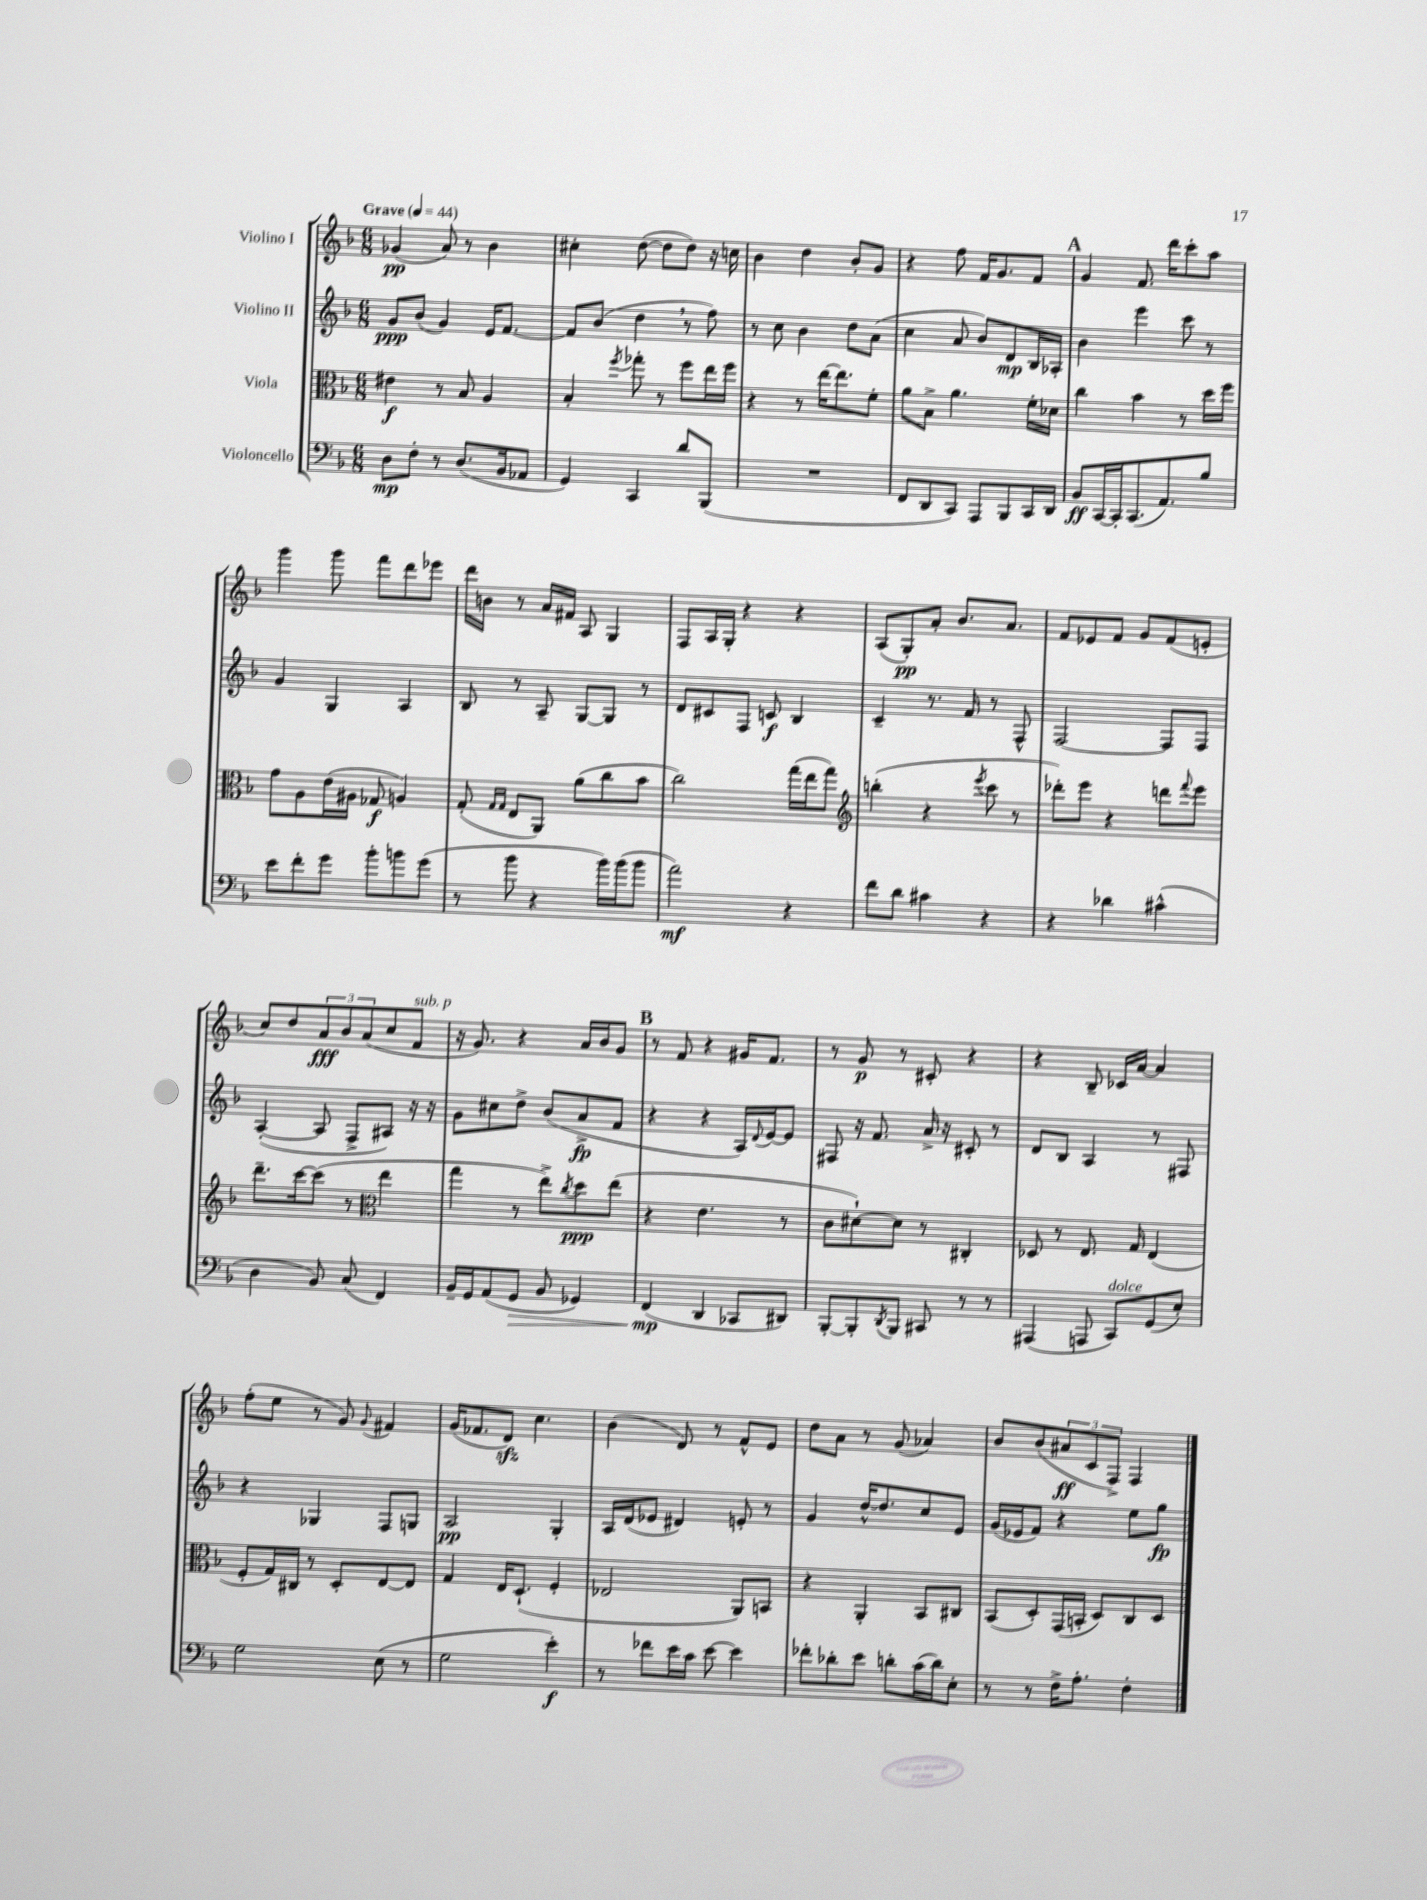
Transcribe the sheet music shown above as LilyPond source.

<<
\new StaffGroup <<
\new Staff = "s0" \with { instrumentName = "Violino I" } {
    \clef treble \key f \major \numericTimeSignature \time 6/8 \tempo "Grave" 4 = 44
    ges'4\pp( a'8) r8 bes'4 |
    cis''4-. d''8~( d''8 d''8) r16 c''16 |
    bes'4 d''4 bes'8-. g'8 |
    r4 f''8 f'16 g'8. f'8 |
    \mark \markup { \bold "A" } g'4 f'8. d'''16 c'''8-. a''8 |
    g'''4 g'''8 f'''8 d'''8 ees'''8 |
    d'''16 b'16 r8 a'16 fis'16 a8 g4 |
    f8 a16 g16-. r4 r4 |
    a8( g8-.\pp) a'8-. bes'8. a'8. |
    f'8 ees'8 f'8 g'8 f'8( e'8-. |
    c''8) d''8 \tuplet 3/2 { a'8\fff bes'8 a'8( } c''8 f'8^\markup { \italic "sub. p" } |
    r16 g'8.) r4 a'16 bes'16 g'8 |
    \mark \markup { \bold "B" } r8 f'8 r4 gis'16 f'8. |
    r8 g'8\p r8 cis'8-. r4 |
    r4 bes8-- ces'16 a'16~ a'4 |
    f''8-.( e''8 r8 g'8) \appoggiatura { g'8 } fis'4 |
    g'16( fes'8. d'8\sfz) c''4. |
    bes'4( d'8) r8 f'8-^ e'8 |
    d''8 a'8 r8 g'8( aes'4) |
    bes'8 bes'8( \tuplet 3/2 { ais'8\ff c'8 f8->) } f4 \bar "|." |
}
\new Staff = "s1" \with { instrumentName = "Violino II" } {
    \clef treble \key f \major \numericTimeSignature \time 6/8
    g'8\ppp bes'8( g'4) e'16 f'8.~ |
    f'8 bes'8( d''4 \breathe r8 f''8) |
    r8 c''8 bes'4 d''8 a'8( |
    c''4 a'8 bes'8) d'8\mp bes16 aes16-. |
    \mark \markup { \bold "A" } bes'4 e'''4 c'''8 r8 |
    g'4 g4 a4 |
    bes8 r8 a8-- g8~ g8 r8 |
    d'8 cis'8 f8 c'8\f bes4 |
    c'4-- r8. f'16 r8 f8-^ |
    f2~ f8 f8 |
    a4~-.( a8 f8-> ais8) r16 r16 |
    g'8 cis''8 d''8-> bes'8( a'8->\fp f'8 |
    \mark \markup { \bold "B" } r4 r4 a16) \appoggiatura { d'8 } e'16~ e'8 |
    fis8 r16 f'8. a'16-> r16 cis'8-. r8 |
    d'8 bes8 a4 r8 fis8 |
    r4 ges4 f8 g8 |
    a2\pp g4-. |
    a16 d'16( ees'8 dis'4) e'8-. r8 |
    g'4 d''16~-^ d''8. c''8 e'8 |
    g'16( ees'16 f'8) r4 e''8 g''8\fp \bar "|." |
}
\new Staff = "s2" \with { instrumentName = "Viola" } {
    \clef alto \key f \major \numericTimeSignature \time 6/8
    eis'4\f r8 bes8 a4 |
    bes4-. \acciaccatura { f''8 } ges''8-. r8 f''8 e''16 f''16 |
    r4 r8 e''16~ e''8. f'8-. |
    a'8 bes8-> a'4. f'16-. des'16 |
    \mark \markup { \bold "A" } c''4 bes'4 r8 d''16 f''16 |
    g'8 a8 e'16( ais16 ges8\f a4) |
    g8-.( \grace { g16 g16 } e8 a,8) a'8( c''8 bes'8 |
    c''2) g''16( e''16 g''8) |
    \clef treble b''4-.( r4 \acciaccatura { e'''8 } c'''8 r8 |
    des'''8-.) e'''8 r4 d'''8 \appoggiatura { f'''8 } e'''8 |
    d'''8.-- c'''16~ c'''8( r8 \clef alto e''4 |
    g''4 r8 e''8->) \acciaccatura { c''8 } d''8\ppp e''8( |
    \mark \markup { \bold "B" } r4 e'4. r8 |
    c'8 dis'8~-!) dis'8 r8 cis4-. |
    des8 r8 e8. g16 e4( |
    f8-. g16) cis16 r8 d8-. e8~ e8 |
    g4 e16 d8.-!( f4-. |
    ees2 a,8) b,8 |
    r4 a,4-. bes,8 cis8 |
    bes,8( d8-.) g,16( b,16-. d8) c8 d8 \bar "|." |
}
\new Staff = "s3" \with { instrumentName = "Violoncello" } {
    \clef bass \key f \major \numericTimeSignature \time 6/8
    d8\mp f8-. r8 d8.( bes,16 aes,8 |
    g,4) c,4 d'8 bes,,8( |
    R2. |
    f,8 d,8 c,8) a,,8 bes,,8 c,16 d,16 |
    \mark \markup { \bold "A" } bes,8\ff c,16~ c,16-. c,8.( a,8.) bes8 |
    e'8 f'8-. g'8 bes'8-. b'8 g'8( |
    r8 bes'8 r4 bes'16) bes'16( bes'8 |
    a'2\mf) r4 |
    f'8 d'8 cis'4 r4 |
    r4 des'4 cis'4-^( |
    d4 bes,8) c8( f,4) |
    bes,16-- g,16 a,8( g,8\> bes,8 ges,4) |
    \mark \markup { \bold "B" } f,4\mp\!( d,4 ces,8 dis,8) |
    bes,,8~-. bes,,8-. \acciaccatura { d,8 } bes,,8 cis,8 r8 r8 |
    ais,,4( a,,8 c,8^\markup { \italic "dolce" }) g,8( e8-.) |
    g2 e8( r8 |
    g2 e'4-.\f) |
    r8 fes'8 e'16 c'16 e'8~ e'4 |
    fes'8-. des'8-. e'8 d'8-. c'16( d'16) e8-. |
    r8 r8 f16-> a8.-. f4-. \bar "|." |
}
>>
>>
\layout { \context { \Score \remove "Bar_number_engraver" } }
